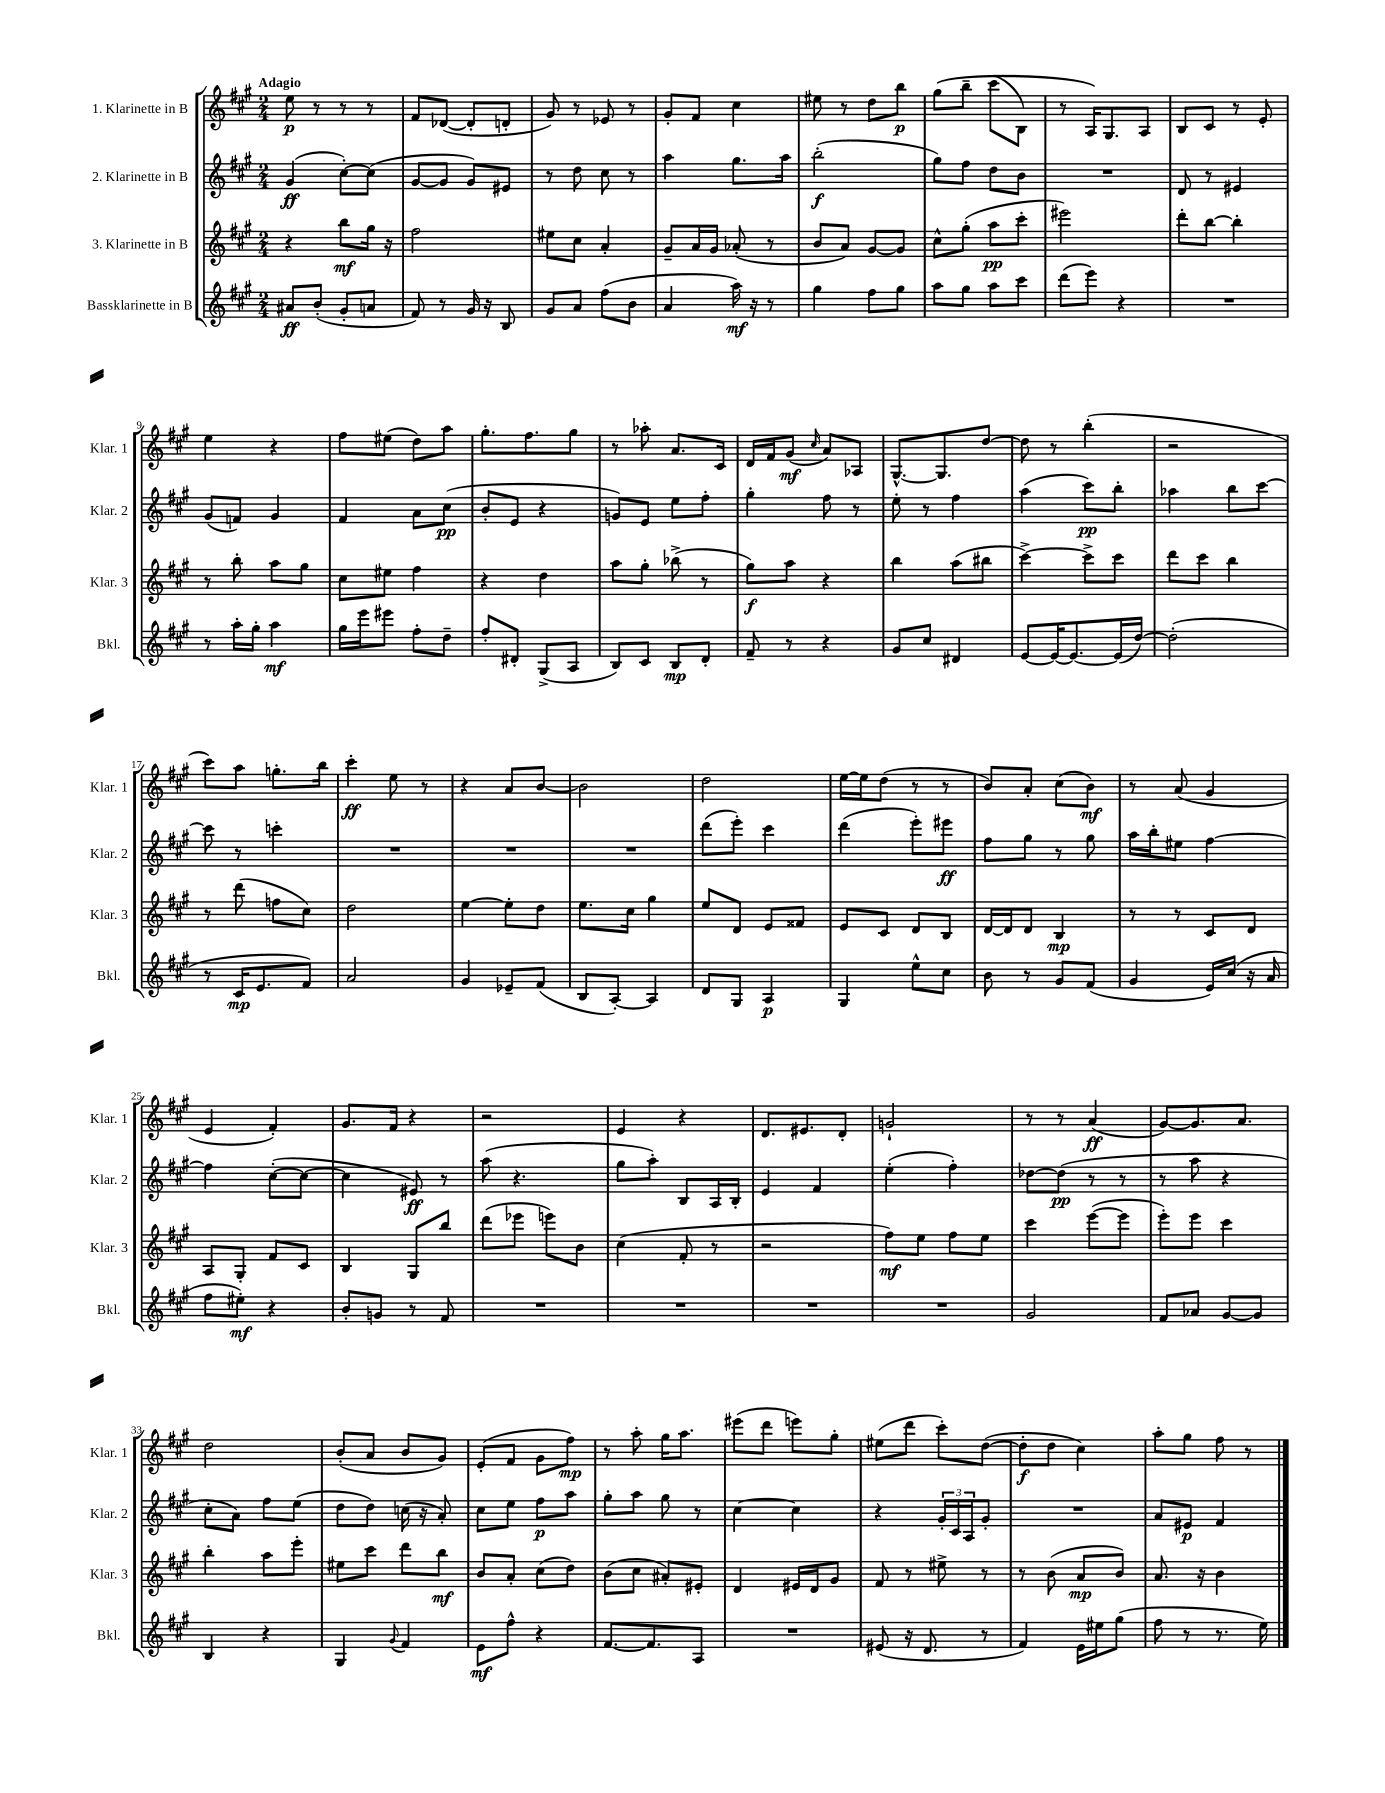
<<
\new StaffGroup <<
\new Staff = "s0" \with { instrumentName = "1. Klarinette in B" shortInstrumentName = "Klar. 1" } {
    \clef treble \key a \major \numericTimeSignature \time 2/4 \tempo "Adagio"
    e''8\p r8 r8 r8 |
    fis'8 des'8~( des'8-. d'8-. |
    gis'8) r8 ees'8 r8 |
    gis'8-. fis'8 cis''4 |
    eis''8 r8 d''8 b''8\p |
    gis''8\( b''8-- cis'''8( b8) |
    r8 a16\) gis8. a8 |
    b8 cis'8 r8 e'8-. |
    e''4 r4 |
    fis''8 eis''8( d''8) a''8 |
    gis''8.-. fis''8. gis''8 |
    r8 aes''8-. a'8. cis'16 |
    d'16 fis'16 gis'8\mf( \grace { cis''16 } a'8) aes8 |
    gis8.~-^ gis8. d''8~ |
    d''8 r8 b''4-.( |
    r2 |
    cis'''8) a''8 g''8.-. b''16 |
    cis'''4-.\ff e''8 r8 |
    r4 a'8 b'8~ |
    b'2 |
    d''2 |
    e''16~ e''16 d''8( r8 r8 |
    b'8) a'8-. cis''8( b'8\mf) |
    r8 a'8( gis'4 |
    e'4 fis'4-.) |
    gis'8. fis'16 r4 |
    r2 |
    e'4 r4 |
    d'8. eis'8. d'8-. |
    g'2-! |
    r8 r8 a'4\ff( |
    gis'8~) gis'8. a'8. |
    d''2 |
    b'8-.( a'8 b'8 gis'8) |
    e'8-.( fis'8 gis'8 fis''8\mp) |
    r8 a''8-. gis''16 a''8. |
    eis'''8( d'''8 e'''8) gis''8-. |
    eis''8( d'''8 cis'''8-.) d''8~( |
    d''8-.\f d''8 cis''4) |
    a''8-. gis''8 fis''8 r8 \bar "|." |
}
\new Staff = "s1" \with { instrumentName = "2. Klarinette in B" shortInstrumentName = "Klar. 2" } {
    \clef treble \key a \major \numericTimeSignature \time 2/4
    gis'4\ff( cis''8~-.) cis''8( |
    gis'8~ gis'8 gis'8) eis'8 |
    r8 d''8 cis''8 r8 |
    a''4 gis''8. a''16 |
    b''2-.\f( |
    gis''8) fis''8 d''8 b'8 |
    R2 |
    d'8 r8 eis'4 |
    gis'8( f'8) gis'4 |
    fis'4 a'8 cis''8\pp( |
    b'8-. e'8 r4 |
    g'8) e'8 e''8 fis''8-. |
    gis''4-. fis''8 r8 |
    e''8-. r8 fis''4 |
    a''4( cis'''8\pp) b''8-. |
    aes''4 b''8 cis'''8~ |
    cis'''8 r8 c'''4-. |
    R2 |
    R2 |
    R2 |
    d'''8( e'''8-.) cis'''4 |
    d'''4( e'''8-.) eis'''8\ff |
    fis''8 gis''8 r8 gis''8 |
    a''16 b''16-. eis''8 fis''4~ |
    fis''4 cis''8~-.( cis''8~ |
    cis''4 eis'8\ff) r8 |
    a''8( r4. |
    gis''8 a''8-.) b8 a16 b16-. |
    e'4 fis'4 |
    e''4-.( fis''4-.) |
    des''8~ des''8\pp( r8 r8 |
    r8 a''8 r4 |
    cis''8-. a'8) fis''8 e''8( |
    d''8 d''8) c''16( r16 a'8-.) |
    cis''8 e''8 fis''8\p a''8 |
    gis''8-. a''8 gis''8 r8 |
    cis''4~ cis''4 |
    r4 \tuplet 3/2 { gis'16-. cis'16 a16 } gis'8-. |
    R2 |
    a'8 eis'8\p fis'4 \bar "|." |
}
\new Staff = "s2" \with { instrumentName = "3. Klarinette in B" shortInstrumentName = "Klar. 3" } {
    \clef treble \key a \major \numericTimeSignature \time 2/4
    r4 b''8\mf gis''16 r16 |
    fis''2 |
    eis''8 cis''8 a'4-. |
    gis'8-- a'16 gis'16 aes'8-.( r8 |
    b'8 a'8) gis'8~ gis'8 |
    cis''8-^ gis''8-.( a''8\pp cis'''8-. |
    eis'''2) |
    d'''8-. b''8~ b''4-. |
    r8 b''8-. a''8 gis''8 |
    cis''8 eis''8 fis''4 |
    r4 d''4 |
    a''8 gis''8-. bes''8->( r8 |
    gis''8\f) a''8 r4 |
    b''4 a''8( bis''8 |
    cis'''4~->) cis'''8-> cis'''8 |
    d'''8 cis'''8 b''4 |
    r8 d'''8( f''8 cis''8) |
    d''2 |
    e''4~ e''8-. d''8 |
    e''8. cis''16 gis''4 |
    e''8 d'8 e'8 fisis'8 |
    e'8 cis'8 d'8 b8 |
    d'16~ d'16 d'8 b4\mp |
    r8 r8 cis'8 d'8 |
    a8 gis8-. fis'8 cis'8 |
    b4 gis8 b''8 |
    d'''8( ees'''8 e'''8) b'8 |
    cis''4( fis'8-. r8 |
    r2 |
    fis''8\mf) e''8 fis''8 e''8 |
    cis'''4 e'''8~( e'''8 |
    e'''8-.) e'''8 cis'''4 |
    b''4-. a''8 e'''8-. |
    eis''8 cis'''8 d'''8 b''8\mf |
    b'8 a'8-. cis''8( d''8) |
    b'8( cis''8 ais'8-.) eis'8-. |
    d'4 eis'16 d'16 gis'8 |
    fis'8 r8 eis''8-> r8 |
    r8 b'8( a'8\mp b'8) |
    a'8. r16 b'4 \bar "|." |
}
\new Staff = "s3" \with { instrumentName = "Bassklarinette in B" shortInstrumentName = "Bkl." } {
    \clef treble \key a \major \numericTimeSignature \time 2/4
    ais'8\ff b'8-.( gis'8-. a'8 |
    fis'8) r8 gis'16 r16 b8 |
    gis'8 a'8 fis''8( b'8 |
    a'4 a''16\mf) r16 r8 |
    gis''4 fis''8 gis''8 |
    a''8 gis''8 a''8 cis'''8 |
    d'''8( e'''8) r4 |
    R2 |
    r8 a''16-. gis''16-. a''4\mf |
    gis''16 e'''16 eis'''8 fis''8-. d''8-- |
    fis''8-. dis'8-. gis8->( a8 |
    b8) cis'8 b8\mp d'8-. |
    fis'8-- r8 r4 |
    gis'8 cis''8 dis'4 |
    e'8~ e'16~ e'8.~ e'16( d''16~) |
    d''2-.( |
    r8 cis'16\mp e'8. fis'8) |
    a'2 |
    gis'4 ees'8-- fis'8( |
    b8 a8~-.) a4 |
    d'8 gis8 a4\p |
    gis4 e''8-^ cis''8 |
    b'8 r8 gis'8 fis'8( |
    gis'4 e'16) cis''16( r16 a'16 |
    fis''8 eis''8-.\mf) r4 |
    b'8-. g'8 r8 fis'8 |
    R2 |
    R2 |
    R2 |
    R2 |
    gis'2 |
    fis'8 aes'8 gis'8~ gis'8 |
    b4 r4 |
    gis4 \appoggiatura { gis'8 } fis'4 |
    e'8\mf fis''8-^ r4 |
    fis'8.~ fis'8. a8 |
    R2 |
    eis'8( r16 d'8. r8 |
    fis'4) e'16 eis''16 gis''8( |
    fis''8 r8 r8. e''16) \bar "|." |
}
>>
>>
